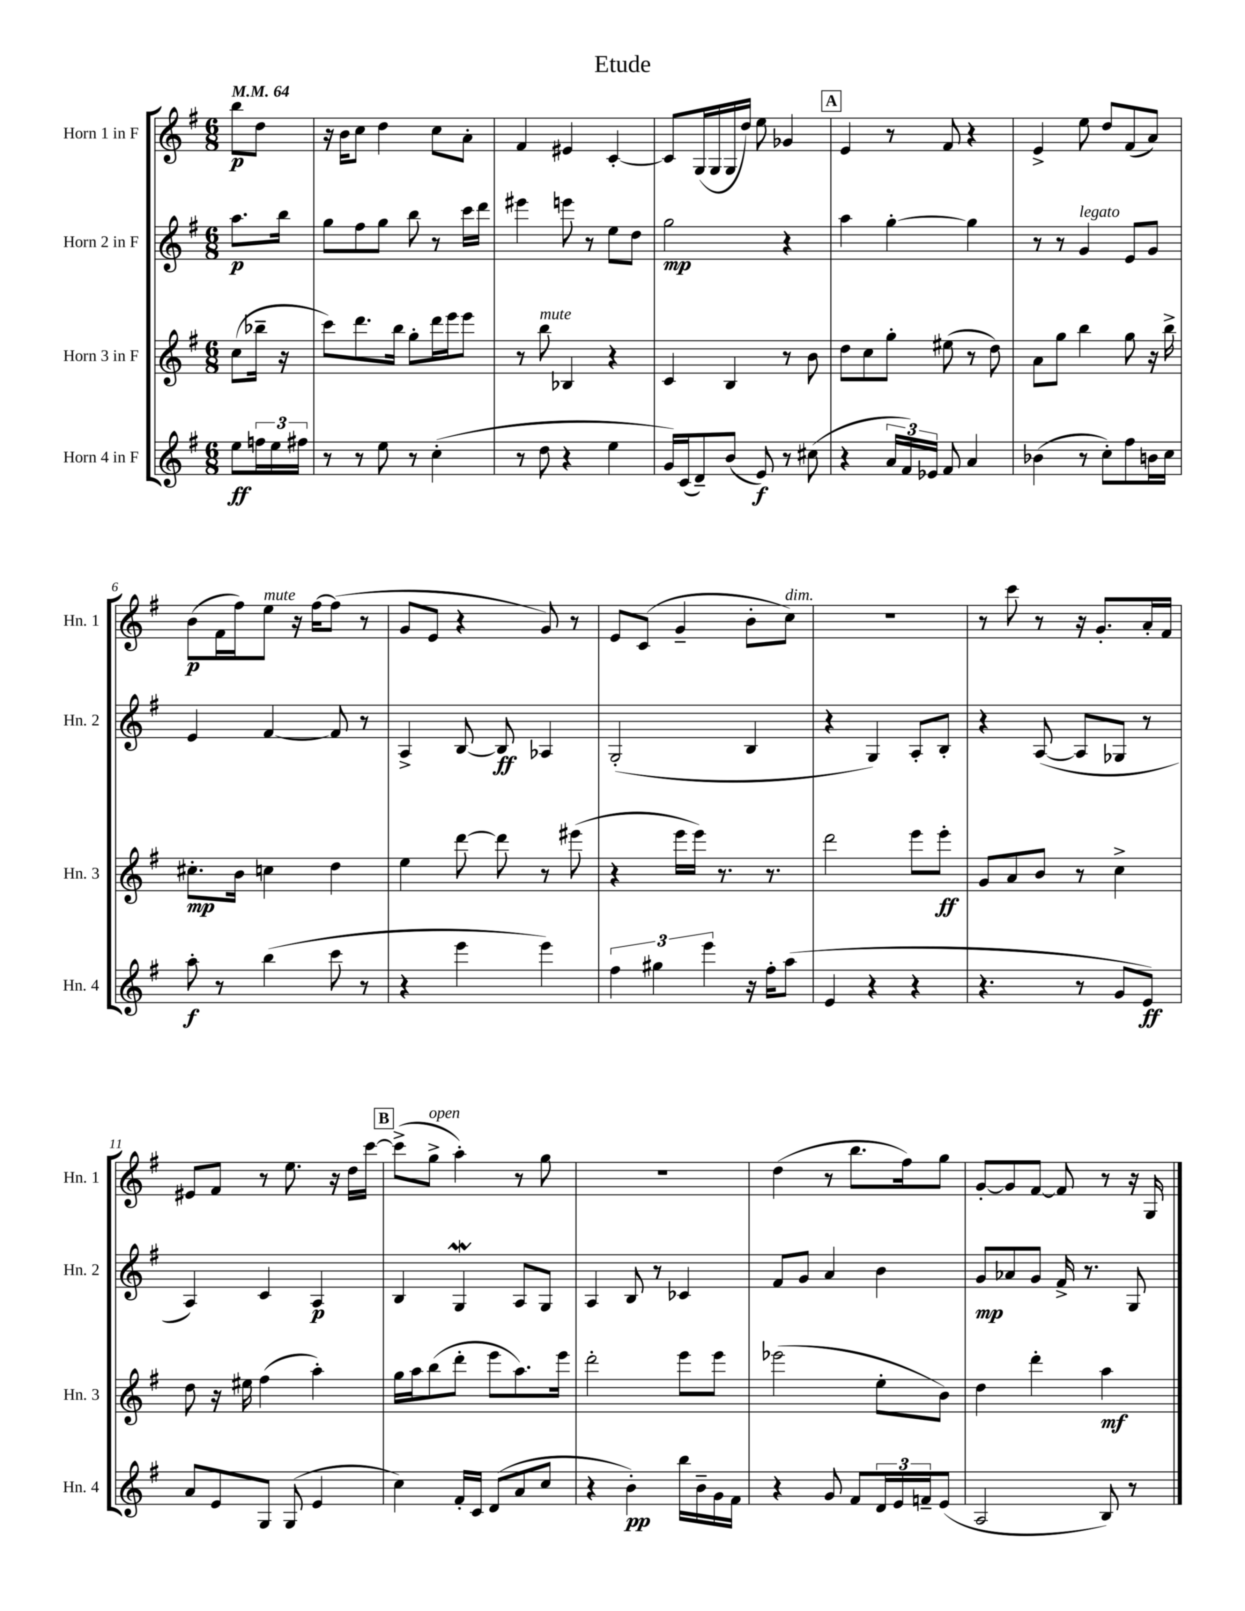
\header { title = "Etude" }
<<
\new StaffGroup <<
\new Staff = "s0" \with { instrumentName = "Horn 1 in F" shortInstrumentName = "Hn. 1" } {
    \clef treble \key g \major \numericTimeSignature \time 6/8 \partial 4 \tempo 4 = 64
    b''8\p d''8 |
    r16 b'16 c''8 d''4 c''8 a'8-. |
    fis'4 eis'4 c'4~-. |
    c'8 g16( g16 g16 d''16) e''8 ges'4 |
    \mark \markup { \box "A" } e'4 r8 fis'8 r4 |
    e'4-> e''8 d''8 fis'8( a'8) |
    b'8\p( fis'16 fis''16) e''8^\markup { \italic "mute" } r16 fis''16~ fis''8( r8 |
    g'8 e'8 r4 g'8) r8 |
    e'8 c'8( g'4-- b'8-. c''8^\markup { \italic "dim." }) |
    R2. |
    r8 c'''8 r8 r16 g'8.-. a'16-. fis'16 |
    eis'8 fis'8 r8 e''8. r16 d''16 c'''16~ |
    \mark \markup { \box "B" } c'''8->( g''8->^\markup { \italic "open" } a''4-.) r8 g''8 |
    R2. |
    d''4( r8 b''8. fis''16) g''8 |
    g'8~-. g'8 fis'8~ fis'8 r8 r16 g16 \bar "|." |
}
\new Staff = "s1" \with { instrumentName = "Horn 2 in F" shortInstrumentName = "Hn. 2" } {
    \clef treble \key g \major \numericTimeSignature \time 6/8 \partial 4
    a''8.\p b''16 |
    g''8 fis''8 g''8 b''8 r8 c'''16 d'''16 |
    eis'''4 e'''8 r8 e''8 d''8 |
    g''2\mp r4 |
    \mark \markup { \box "A" } a''4 g''4~-. g''4 |
    r8 r8 g'4^\markup { \italic "legato" } e'8 g'8 |
    e'4 fis'4~ fis'8 r8 |
    a4-> b8~ b8\ff aes4 |
    g2-.( b4 |
    r4 g4) a8-. b8-. |
    r4 a8~( a8 ges8 r8 |
    a4) c'4 a4\p |
    \mark \markup { \box "B" } b4 g4\mordent a8 g8 |
    a4 b8 r8 ces'4 |
    fis'8 g'8 a'4 b'4 |
    g'8\mp aes'8 g'8 fis'16-> r8. g8 \bar "|." |
}
\new Staff = "s2" \with { instrumentName = "Horn 3 in F" shortInstrumentName = "Hn. 3" } {
    \clef treble \key g \major \numericTimeSignature \time 6/8 \partial 4
    c''8( bes''16-- r16 |
    c'''8) d'''8. b''16 g''8-. d'''16 e'''16 e'''8 |
    r8 b''8^\markup { \italic "mute" } bes4 r4 |
    c'4 b4 r8 b'8 |
    \mark \markup { \box "A" } d''8 c''8 g''8-. eis''8( r8 d''8) |
    a'8 g''8 b''4 g''8 r16 b''16-> |
    cis''8.-.\mp b'16 c''4 d''4 |
    e''4 d'''8~ d'''8 r8 eis'''8( |
    r4 e'''16 e'''16) r8. r8. |
    d'''2 e'''8 e'''8-.\ff |
    g'8 a'8 b'8 r8 c''4-> |
    d''8 r16 eis''16 fis''4( a''4-.) |
    \mark \markup { \box "B" } g''16 a''16 b''8( d'''8-. e'''8 a''8.) e'''16 |
    d'''2-. e'''8 e'''8 |
    ees'''2( e''8-. b'8) |
    d''4 d'''4-. a''4\mf \bar "|." |
}
\new Staff = "s3" \with { instrumentName = "Horn 4 in F" shortInstrumentName = "Hn. 4" } {
    \clef treble \key g \major \numericTimeSignature \time 6/8 \partial 4
    e''8\ff \tuplet 3/2 { f''16 e''16 fis''16 } |
    r8 r8 e''8 r8 c''4-.( |
    r8 d''8 r4 e''4 |
    g'16) c'16( d'8--) b'8( e'8\f) r8 cis''8( |
    \mark \markup { \box "A" } r4 \tuplet 3/2 { a'16 fis'16) ees'16 } fis'8 a'4 |
    bes'4( r8 c''8-.) fis''8 b'16 c''16 |
    a''8-.\f r8 b''4( c'''8 r8 |
    r4 e'''4 e'''4) |
    \tuplet 3/2 { fis''4 gis''4 e'''4 } r16 fis''16-. a''8( |
    e'4 r4 r4 |
    r4. r8 g'8 e'8\ff) |
    a'8 e'8 g8 g8( e'4 |
    \mark \markup { \box "B" } c''4) fis'16-. c'16 d'8( a'8 c''8 |
    r4 b'4-.\pp) b''16 b'16-- g'16 fis'16 |
    r4 g'8 fis'8 \tuplet 3/2 { d'16 e'16 f'16-- } e'8( |
    a2 b8) r8 \bar "|." |
}
>>
>>
